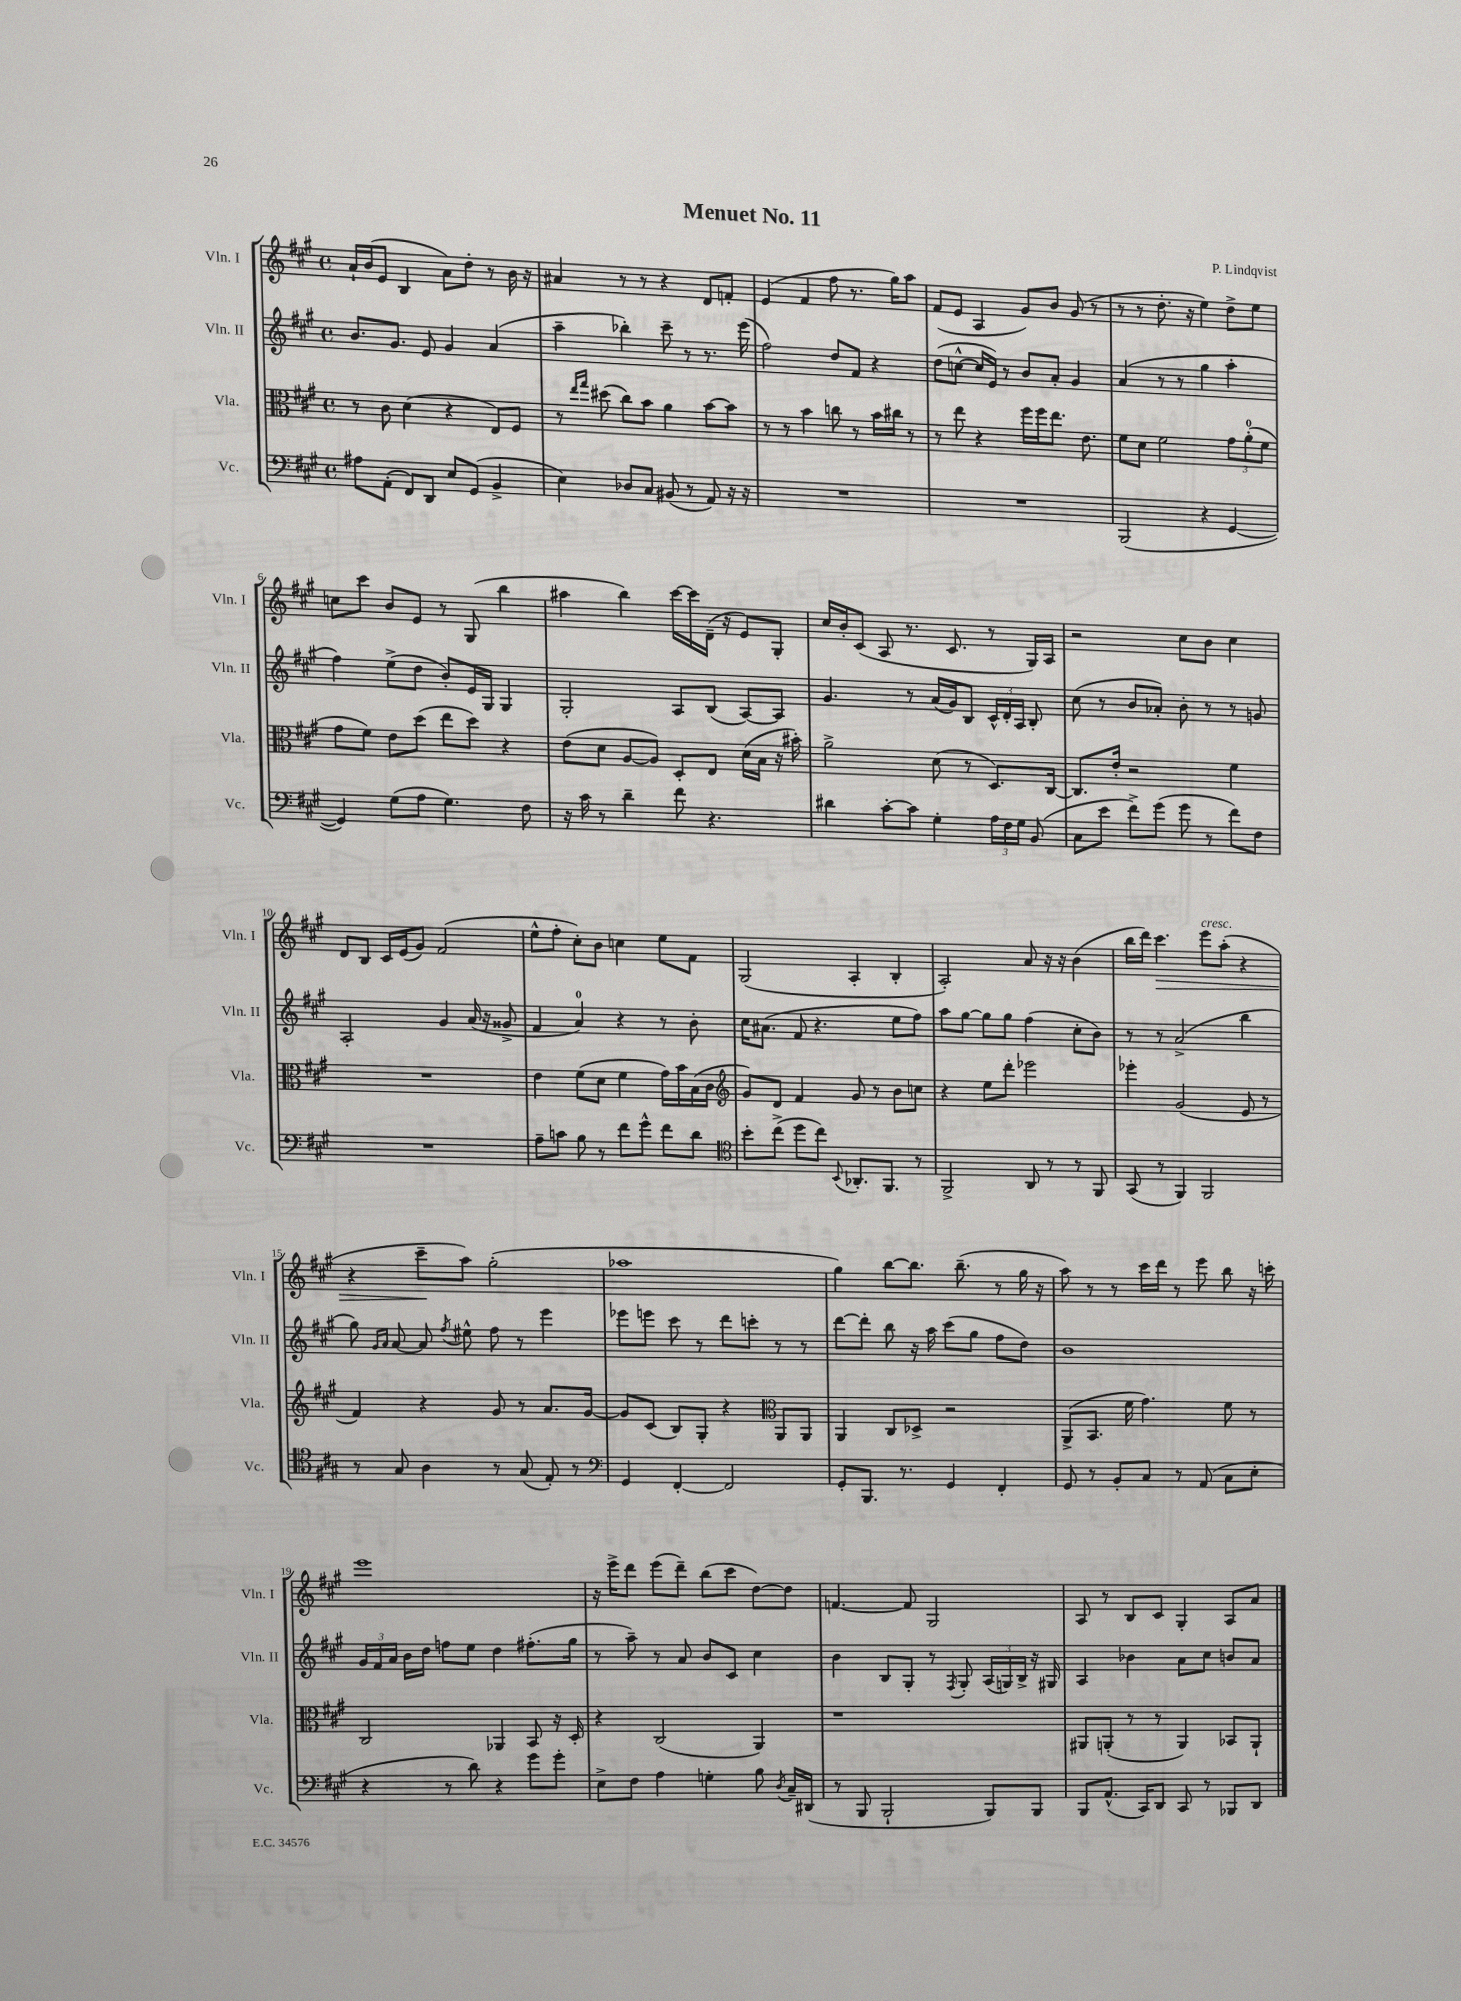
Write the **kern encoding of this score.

**kern	**kern	**kern	**kern
*staff4	*staff3	*staff2	*staff1
*clefF4	*clefC3	*clefG2	*clefG2
*k[f#c#g#]	*k[f#c#g#]	*k[f#c#g#]	*k[f#c#g#]
*M4/4	*M4/4	*M4/4	*M4/4
*met(c)	*met(c)	*met(c)	*met(c)
8A#	8r	8.b	16a`
.	.	.	(16b
(8AA'	8c#	.	8e
.	.	8.g#	.
8FF#)	(4d	.	4B
8DD	.	8e	.
8E	4r	4g#	8a)
(8GG#	.	.	8dd'
4BB^	8E)	(4a	8r
.	8F#	.	16b
.	.	.	16r
=	=	=	=
4E)	8r	4aa~	4a#
.	16qqee	.	.
.	16qqgg#	.	.
.	(8dd#	.	.
8D-	8cc#)	4bb-')	8r
8C#	8b	.	8r
(8BB#	4a	8ccc#~	4r
8r	.	8r	.
8AA)	[8b	8.r	8d
16r	8b]	.	8f'
16r	.	(16eee	.
=	=	=	=
1r	8r	2ff#)	(4e
.	8r	.	.
.	4b	.	4f#
.	8cc	8dd	8ff#
.	8r	8f#	8.r
.	16b	4r	.
.	16cc#	.	16gg#)
.	8r	.	8aa
=	=	=	=
1r	8r	(8dd	(8f#
.	8ee	[8cc^^	8e
.	4r	16cc]	4A
.	.	16e)	.
.	.	8r	.
.	16ff#	8b	8g#)
.	16ff#	.	.
.	8.ee	8a'	8b
.	.	4g#	(8g#
.	8.e	.	.
.	.	.	8r
=	=	=	=
(2BBB	8f#	(4a	8r
.	8d	.	8r
.	2f#	8r	8.dd'
.	.	8r	.
.	.	.	16r
4r	.	4gg#	4ee)
[4GG#	12g#	4aa'	8dd^
.	(12a'	.	.
.	.	.	8ee
.	12f#	.	.
=	=	=	=
4GG#])	8g#	4ff#)	8cc
.	8f#)	.	8ccc#
(8G#	8e	(8ee^	8b
8A	(8dd	8dd	8e
4.G#)	8ee	8b')	8r
.	8dd)	16e	(8G#
.	.	16G#	.
.	4r	4G#	4bb
8F#	.	.	.
=	=	=	=
16r	(8e	2G#'	4aa#
16c#	.	.	.
8r	8d	.	.
4d~	[8A	.	4bb)
.	8A])	.	.
8f#	8D'	8A	[16ccc#
.	.	.	16ccc#]
4.r	8E	(8B	(16d~
.	.	.	16r
.	(16d	[8A)	8e)
.	16B	.	.
.	16r	8A]	8G#'
.	16b#')	.	.
=	=	=	=
4d#	2a^	4.g#	16cc#
.	.	.	16b'
.	.	.	(8c#
[8c#'	.	.	8A
8c#]	.	8r	8.r
4G#'	(8d	(16a	.
.	.	16g#)	8.c#
.	8r	8B	.
24A	8.D)	24c#^^	8r
24F#	.	24d'	.
24G#	.	24A	.
(8BB	.	8B'	16G#)
.	[16C#	.	16A
=	=	=	=
8C#	8.C#]	(8cc#	2r
8e	.	8r	.
.	16e'	.	.
8f#^)	2r	8b	.
(8g#	.	8a-')	.
8g#	.	8b'	8cc#
8r	.	8r	8b
8f#)	4f#	8r	4cc#
8F#	.	8g	.
=	=	=	=
1r	1r	2A'	8d
.	.	.	8B
.	.	.	16c#
.	.	.	(16e
.	.	.	8g#)
.	.	4g#	(2f#
.	.	(16a	.
.	.	16r	.
.	.	8g##^	.
=	=	=	=
8A~	4e	4f#	8ee^^
8c	.	.	8ff#'
8B	(8f#	4a)	8cc#')
8r	8d	.	8b
8f#	4f#	4r	4cc
8g#^^	.	.	.
8f#	16g#)	8r	8ee
.	16b	.	.
8d	(16B	8b'	8f#
.	16c#	.	.
=	=	=	=
*clefC4	*clefG2	*	*
8b'	8g#)	16cc#	(2G#
.	.	(8.a#	.
(8cc#^	8d	.	.
8dd	4f#	8f#	.
8cc#)	.	4.r	.
8qqBB	.	.	.
8.AA-'	8g#	.	4A'
.	8r	.	.
8.FF#	.	.	.
.	8b	8ee	4B'
8r	8cc	8ff#)	.
=	=	=	=
2FF#^	4r	8aa	2A')
.	.	[8gg#	.
.	8ee	8gg#]	.
.	8ddd'	8gg#	.
8AA	2eee-	(4ff#	8a
8r	.	.	16r
.	.	.	16r
8r	.	8cc#'	(4b
8FF#	.	8b)	.
=	=	=	=
(8GG#	4eee-'	8r	16bb
.	.	.	16ddd)
8r	.	8r	4.ccc#
4FF#)	(2g#	(2a^	.
2FF#	.	.	8eee
.	.	.	(8aa'
.	8e	4bb	4r
.	8r	.	.
=	=	=	=
8r	4f#)	8gg#)	4r
.	.	16qqg#	.
.	.	16qqa	.
8G#	.	[8a	.
4A	4r	8a]	8ccc#~
.	.	8qff#	.
.	.	8ee#^^	8aa)
8r	8g#	8ff#	(2gg#'
(8G#	8r	8r	.
8E')	8.a	4eee	.
8r	.	.	.
.	[16g#	.	.
=	=	=	=
*clefF4	*	*	*
4GG#	8g#]	8eee-	1aa-
.	(8c#	8eee	.
[4FF#'	8B)	8ccc#	.
.	8G#'	8r	.
2FF#]	4r	8ddd	.
.	.	8ccc'	.
*	*clefC3	*	*
.	8AA	8r	.
.	8AA	8r	.
=	=	=	=
8GG#'	4AA	[8ddd	4gg#)
8.BBB	.	8ddd']	.
.	8C#	8bb	[8bb
8.r	.	.	.
.	8D-^	16r	8.bb]
.	.	16aa	.
4GG#	2r	(8ccc#	.
.	.	.	(8.bb~
.	.	8gg#	.
4FF#'	.	8ff#	8r
.	.	8dd)	16gg#
.	.	.	16r
=	=	=	=
8GG#	(8AA^	1b	8aa)
8r	8.BB	.	8r
8BB'	.	.	8r
.	16f#	.	.
8C#	4.g#)	.	16ccc#
.	.	.	16ddd
8r	.	.	8r
(8AA	.	.	8eee
8C#	8f#	.	8bb
8E'	8r	.	16r
.	.	.	16ccc'
=	=	=	=
4r	2C#	24g#	1eee
.	.	24f#	.
.	.	24a	.
.	.	16b	.
.	.	16dd	.
8r	.	8ff	.
8d)	.	8ee	.
4r	4AA-	4dd	.
8g#	8BB	(8.ff#'	.
8g#'	16r	.	.
.	16D'	16gg#	.
=	=	=	=
8E^	4r	8r	16r
.	.	.	16eee^
8F#	.	8aa~)	8ddd
4A	(2C#	8r	(8eee
.	.	8a	8ddd~)
4G'	.	8b	(8bb
.	.	8c#	8ccc#
8B	4AA)	4cc#	[8dd)
8qD	.	.	.
16C#~	.	.	8dd]
(16DD#	.	.	.
=	=	=	=
8r	1r	4b	[4.f
8BBB	.	.	.
2BBB`	.	8B	.
.	.	8G#'	8f]
.	.	8r	2G#
.	.	8qF#	.
.	.	8G#'	.
8BBB)	.	(24A	.
.	.	24G)	.
.	.	24B^	.
8BBB	.	16r	.
.	.	16G#	.
=	=	=	=
8BBB	8AA#	4A	8A
(8.AA^^	(8AA'	.	8r
.	8r	4b-	8B
16CC#)	.	.	.
8DD	8r	.	8c#
8CC#	4AA)	8a	4G#'
8r	.	8cc#	.
8BBB-	8BB-	8b	8A
8DD	8AA`	8a	8a
==	==	==	==
*-	*-	*-	*-
